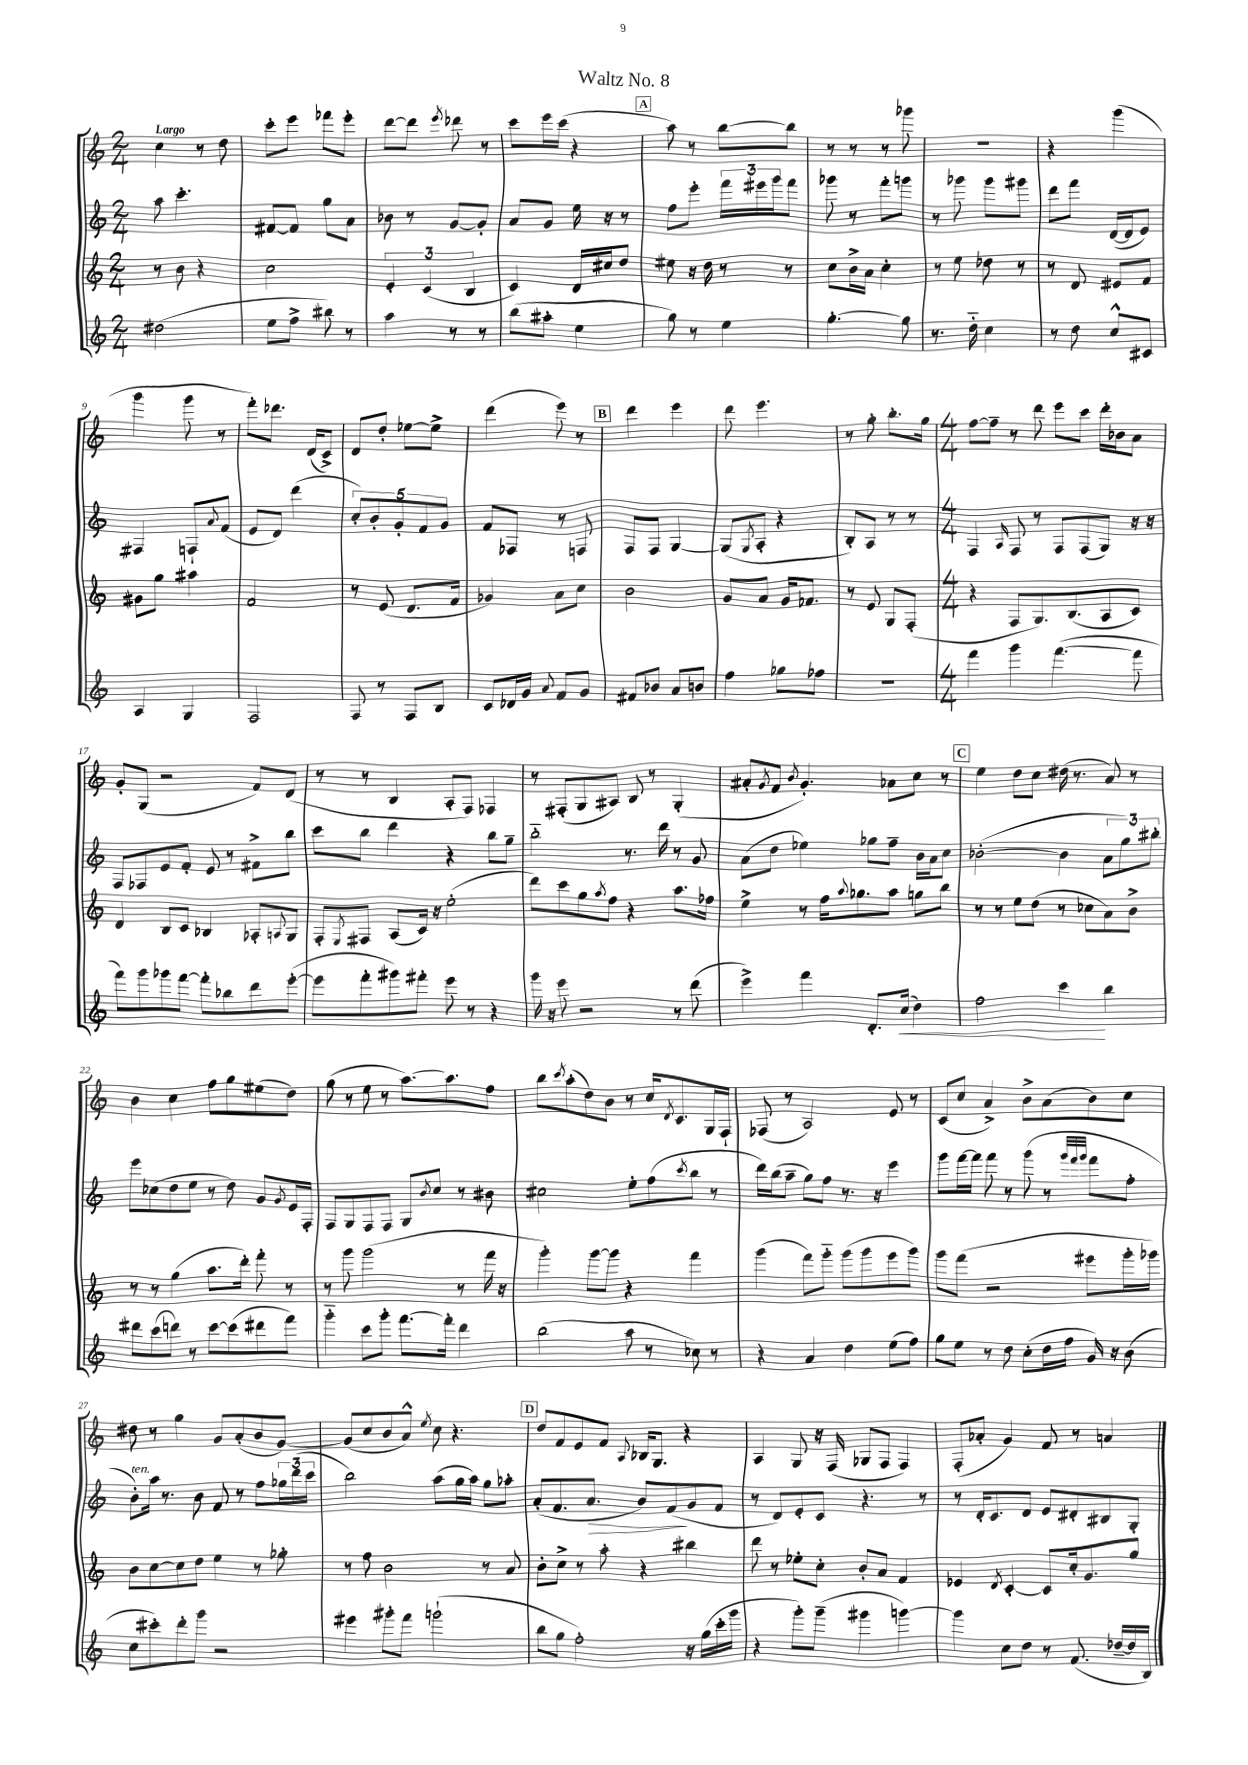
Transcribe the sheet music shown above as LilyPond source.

\header { title = "Waltz No. 8" }
<<
\new StaffGroup <<
\new Staff = "s0" {
    \clef treble \key c \major \numericTimeSignature \time 2/4 \tempo "Largo"
    c''4 r8 d''8 |
    c'''8-. e'''8 fes'''8 e'''8-. |
    d'''8~ d'''8 \acciaccatura { e'''8 } des'''8 r8 |
    c'''8 e'''16 c'''16( r4 |
    \mark \markup { \box "A" } a''8) r8 b''8~ b''8 |
    r8 r8 r8 ges'''8 |
    r2 |
    r4 g'''4( |
    g'''4 g'''8 r8 |
    f'''8-.) des'''8. d'16( c'8->) |
    d'8 d''8-. ees''8~ ees''8-> |
    d'''4( e'''8) r8 |
    \mark \markup { \box "B" } d'''4 e'''4 |
    d'''8 e'''4. |
    r8 g''8-. b''8.-. g''16 |
    \numericTimeSignature \time 4/4 f''8~ f''8-- r8 d'''8 e'''8 c'''8 d'''16-. bes'16 a'8 |
    g'8-. g8( r2 f'8) d'8( |
    r8 r8 b4 a8-. f8) fes4 |
    r8 fis8-.( g8 ais8) b8 r8 g4-.( |
    ais'8-. \acciaccatura { g'8 } f'8 \acciaccatura { b'8 } g'4.-.) aes'8 c''8 r8 |
    \mark \markup { \box "C" } e''4 d''8 c''8 dis''16( r8. a'8) r8 |
    b'4 c''4 f''8 g''8 eis''8( d''8) |
    g''8( r8 e''8 r8 a''8.~) a''8. f''8 |
    b''8 \acciaccatura { c'''8 } a''8-.( d''8) b'8 r8 c''16 \acciaccatura { d'8 } c'8. g16 f16-! |
    fes8( r8 a2) e'8 r8 |
    c'8( c''8 a'4->) b'8-> a'8( b'8) c''8 |
    dis''8 r8 g''4 g'8 a'8-.( b'8 g'8~) |
    g'8( c''8 b'8 a'8-^) \acciaccatura { e''8 } c''8 r4. |
    \mark \markup { \box "D" } d''8 f'8 e'8 f'8 \appoggiatura { a8 } bes16 g8. r4 |
    a4 g8 r16 f16( ges8 f8 f4) |
    f8-.( aes'8-. g'4) f'8 r8 a'4 \bar "|." |
}
\new Staff = "s1" {
    \clef treble \key c \major \numericTimeSignature \time 2/4
    a''8 c'''4.-. |
    fis'8~ fis'8 g''8 a'8 |
    bes'8 r8 g'8~ g'8-. |
    a'8 g'8 e''16 r16 r8 |
    \mark \markup { \box "A" } f''8 e'''8-. \tuplet 3/2 { f'''16 eis'''16 g'''16 } f'''8 |
    ges'''8 r8 f'''8-. g'''8 |
    r8 ges'''8 ges'''8 gis'''8 |
    d'''8 f'''8 d'16~( d'16 e'8) |
    fis4 f8-! \appoggiatura { a'8 } f'8( |
    e'8 d'8) d'''4( |
    \tuplet 5/4 { c''8-.) b'8-. g'8-. f'8 g'8 } |
    f'8 fes8 r8 f8 |
    \mark \markup { \box "B" } f8 f8 g4~ |
    g8( \acciaccatura { g8 } a8-. r4 |
    b8-.) a8 r8 r8 |
    \numericTimeSignature \time 4/4 f4 \grace { a16 } f8 r8 f8 f8( g8) r16 r16 |
    f8 fes8 e'8 f'8-. e'8 r8 fis'8-> b''8 |
    c'''8 b''8 d'''4 r4 b''8 g''8-- |
    b''2-_ r8. d'''16 r8 g'8 |
    a'8( d''8 ees''4) ges''8 f''8-- b'16 a'16 c''8 |
    \mark \markup { \box "C" } bes'2~-.( bes'4 \tuplet 3/2 { a'8 g''8) bis''8-. } |
    e'''8 ces''8( d''8 e''8 r8 d''8) g'8 \acciaccatura { g'8 } e'16 f16-. |
    f8 g8 f8 f8 g8 \acciaccatura { b'8 } c''8 r8 bis'8 |
    cis''2 e''8-. f''8( \acciaccatura { c'''8 } b''8 r8 |
    d'''16) b''16( a''8-- g''8) f''8 r8. r16 e'''4 |
    g'''8 f'''16~ f'''16 f'''8 r8 g'''8( r8 \grace { g'''32 f'''32 g'''32 } f'''8 f''8-. |
    b'8-.^\markup { \italic "ten." }) a''16 r8. b'8 f'8 r8 f''8 \tuplet 3/2 { ges''16 d'''16( c'''16 } |
    b''2) a''8( g''16 a''16) g''8 aes''8-. |
    \mark \markup { \box "D" } a'8-.( f'8. a'8.\> b'8) f'8\!( g'8 f'8 |
    r8 d'8) e'8-. c'8 r4. r8 |
    r8 d'16-. c'8. d'8 e'8 dis'8-. bis8 g8-. \bar "|." |
}
\new Staff = "s2" {
    \clef treble \key c \major \numericTimeSignature \time 2/4
    r8 b'8 r4 |
    c''2 |
    \tuplet 3/2 { e'4-. c'4( b4 } |
    c'4) d'16 cis''16 d''8 |
    \mark \markup { \box "A" } eis''8 r16 d''16 r8 r8 |
    c''8 b'16-> a'16 c''4-. |
    r8 e''8 des''8 r8 |
    r8 d'8 eis'8 f'8 |
    gis'8 g''8 ais''4 |
    f'2 |
    r8 e'8( d'8. f'16 |
    ges'4) a'8 c''8 |
    \mark \markup { \box "B" } b'2 |
    g'8 a'8 g'16 fes'8. |
    r8 e'8 g8 f8-.( |
    \numericTimeSignature \time 4/4 r4 f8 g8.) b8.( a8 c'8) |
    d'4 b8 c'8 bes4 aes8-. \appoggiatura { a8 } g8 |
    f8-. \acciaccatura { e8 } fis8 a8( c'16) r16 e''2-.( |
    d'''8) c'''8 g''8 \acciaccatura { a''8 } f''8 r4 a''8. fes''16 |
    e''4-> r8 f''16 \appoggiatura { a''8 } ges''8. a''8 g''8 b''8 |
    \mark \markup { \box "C" } r8 r8 e''8 d''8( r8 ces''8 a'8) b'8-> |
    r8 r8 g''4( a''8. d'''16-.) f'''8-. r8 |
    r8 g'''8 g'''2( r8 f'''16 r16 |
    g'''4-.) g'''8~ g'''8 r4 f'''4 |
    g'''4( f'''8) g'''8-_ g'''8( g'''8 e'''8 g'''8) |
    g'''8 f'''8( r2 eis'''8 g'''16-. ges'''16) |
    b'8 c''8~ c''8 d''8 e''4 r8 ges''8-. |
    r8 f''8 b'2 r8 a'8 |
    \mark \markup { \box "D" } b'8-. c''8-> r8 a''8-. r4 bis''4 |
    d'''8 r8 ees''8-. c''8-. b'8-. a'8 f'4 |
    ees'4 \acciaccatura { d'8 } c'4~-. c'8 c''16-. g'8. g''8 \bar "|." |
}
\new Staff = "s3" {
    \clef treble \key c \major \numericTimeSignature \time 2/4
    dis''2( |
    e''8 f''8-> bis''8) r8 |
    a''4 r8 r8 |
    b''8( ais''8-. e''4 |
    \mark \markup { \box "A" } g''8) r8 e''4 |
    g''4.~-. g''8 |
    r8. d''16-_ c''4 |
    r8 d''8 c''8-^ cis'8 |
    a4 g4 |
    f2 |
    f8 r8 f8 b8 |
    c'8 des'16 g'16 \appoggiatura { a'8 } f'8 g'8 |
    \mark \markup { \box "B" } fis'8 bes'8 a'8 b'8 |
    f''4 ges''8 fes''8 |
    r2 |
    \numericTimeSignature \time 4/4 f'''4 g'''4 f'''4.~( f'''8 |
    f'''8) g'''8 ges'''8 f'''8~ f'''8-. bes''8 d'''8 e'''8~-.( |
    e'''8 f'''8-. gis'''8) fis'''8-. e'''8 r8 r4 |
    g'''16 r16 e'''8 r2 r8 d'''8( |
    e'''4->) f'''4 d'8.-. c''16\<( d''4) |
    \mark \markup { \box "C" } f''2 c'''4\! b''4 |
    dis'''8 c'''8( d'''8) r8 c'''8~ c'''8( dis'''8 f'''8) |
    g'''4-_ c'''8 g'''8-. f'''8.~ f'''16-. d'''4 |
    b''2( a''8 r8 ces''8) r8 |
    r4 a'4 d''4 e''8( f''8) |
    g''8 e''8 r8 d''8 c''8-.( d''16 f''16 g'16) r16 b'8( |
    c''8 cis'''8-.) d'''8-. g'''8 r2 |
    eis'''4 gis'''8-. f'''8 g'''2-!( |
    \mark \markup { \box "D" } b''8 g''8 f''2-.) r16 g''16( c'''16-. g'''16 |
    r4 g'''8-.) g'''8--( gis'''4 g'''4~) |
    g'''4 c''8 d''8 r8 f'8.( des''16~-- des''16 b16) \bar "|." |
}
>>
>>
